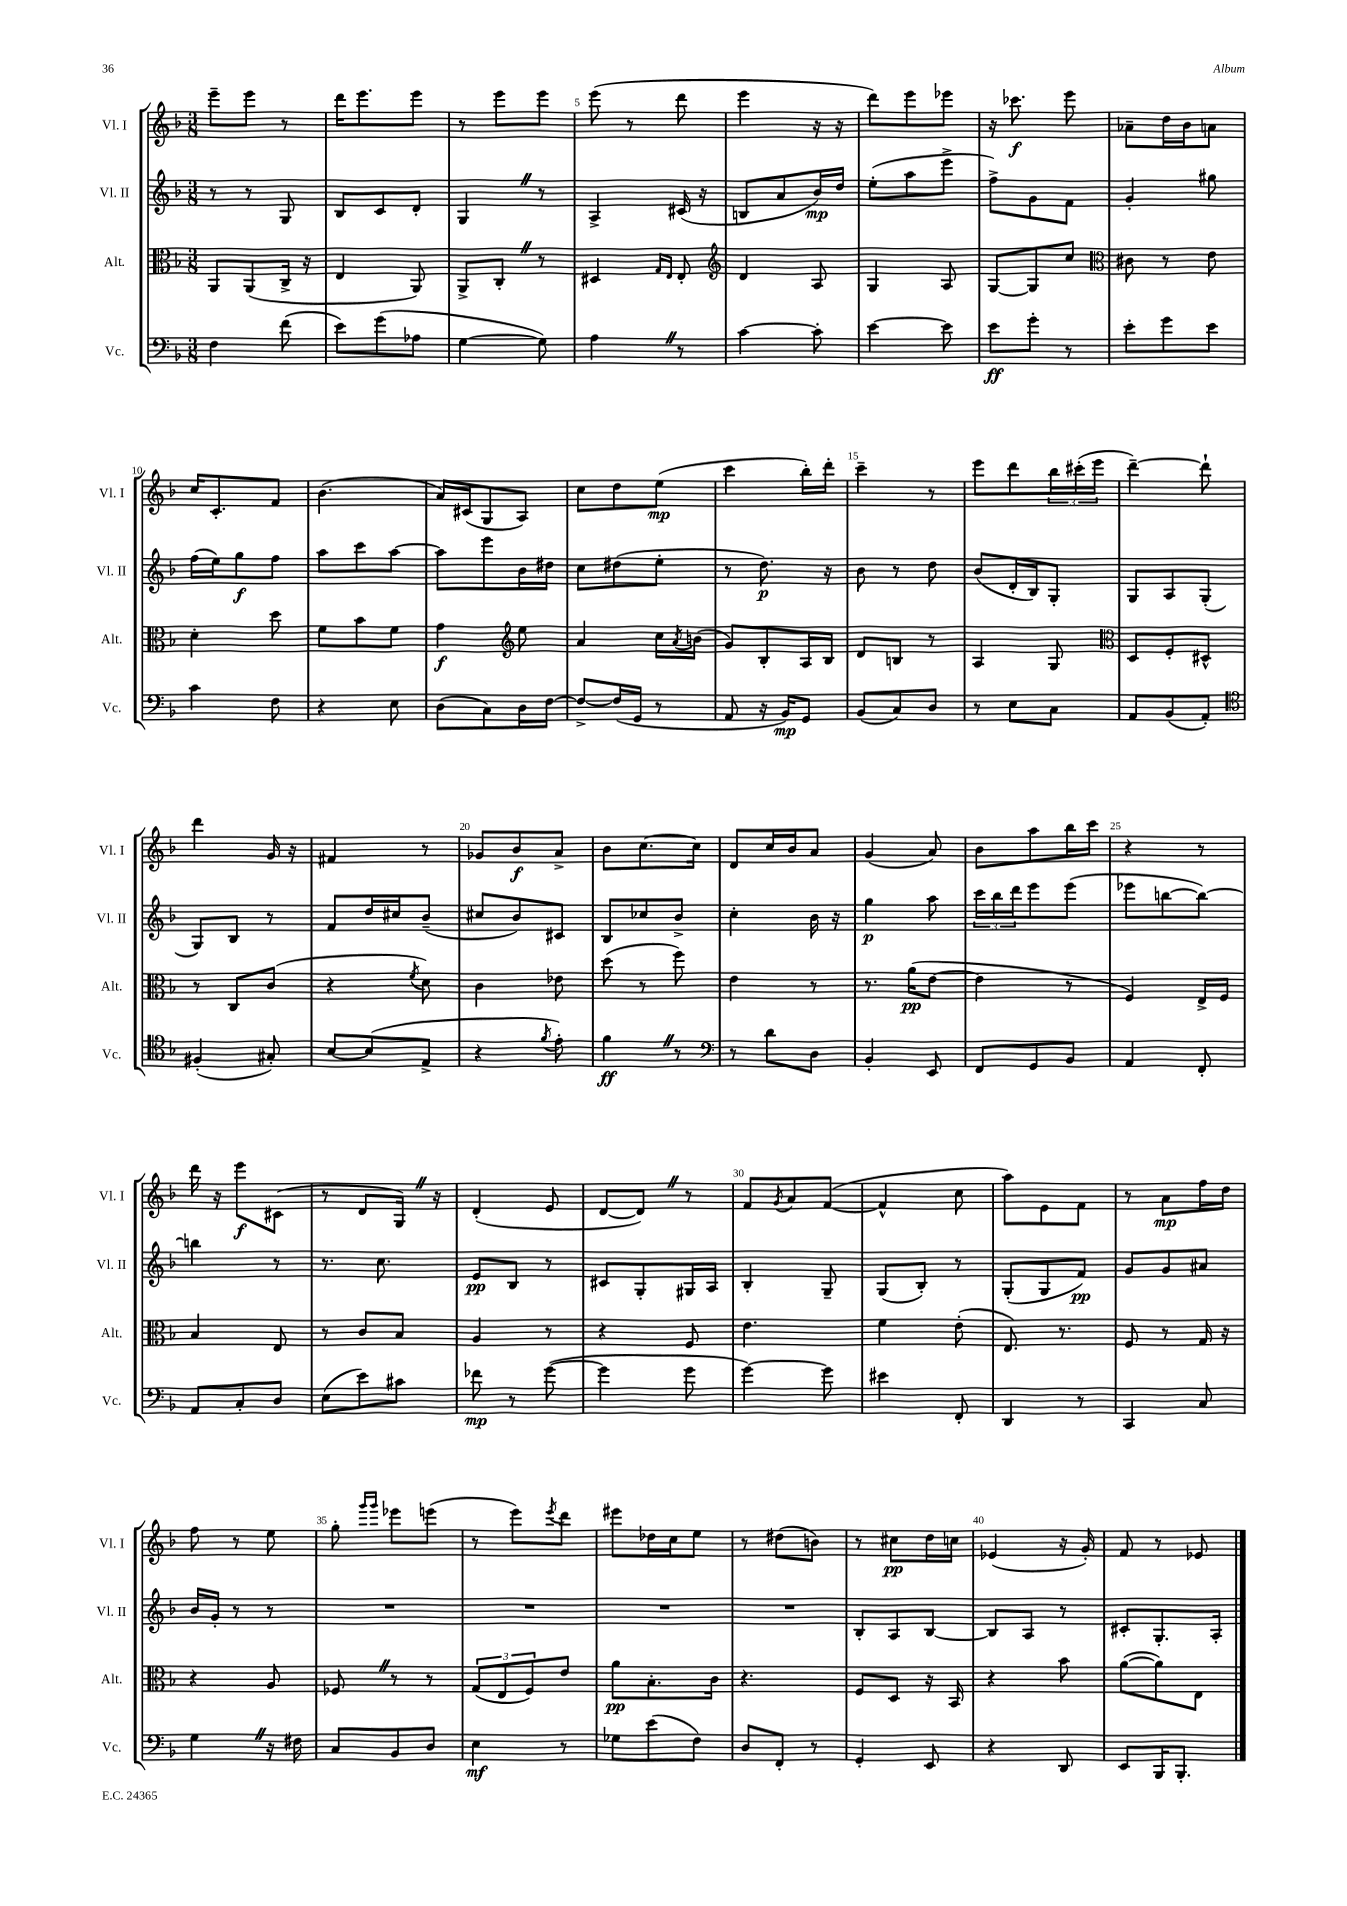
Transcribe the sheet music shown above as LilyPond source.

<<
\new StaffGroup <<
\new Staff = "s0" \with { instrumentName = "Vl. I" shortInstrumentName = "Vl. I" } {
    \clef treble \key f \major \numericTimeSignature \time 3/8
    e'''8-- e'''8 r8 |
    d'''16 e'''8. e'''8 |
    r8 e'''8 e'''8 |
    e'''8( r8 d'''8 |
    e'''4 r16 r16 |
    d'''8) e'''8 ees'''8 |
    r16 ces'''8.\f e'''8 |
    aes'8-- d''16 bes'16 a'8 |
    c''16 c'8.-. f'8 |
    bes'4.( |
    a'16) cis'16( g8 a8) |
    c''8 d''8 e''8\mp( |
    c'''4 bes''16-.) d'''16-. |
    c'''4-- r8 |
    e'''8 d'''8 \tuplet 3/2 { bes''16 cis'''16-.( e'''16 } |
    d'''4~--) d'''8-! |
    d'''4 g'16 r16 |
    fis'4 r8 |
    ges'8 bes'8\f a'8-> |
    bes'8 c''8.~ c''16 |
    d'8 c''16 bes'16 a'8 |
    g'4( a'8) |
    bes'8 a''8 bes''16 c'''16 |
    r4 r8 |
    d'''16 r16 e'''8\f cis'8( |
    r8 d'8 g16) \once \override BreathingSign.text = \markup { \musicglyph "scripts.caesura.straight" } \breathe r16 |
    d'4-.( e'8 |
    d'8~ d'8) \once \override BreathingSign.text = \markup { \musicglyph "scripts.caesura.straight" } \breathe r8 |
    f'8 \acciaccatura { g'8 } a'8 f'8~( |
    f'4-^ c''8 |
    a''8) e'8 f'8 |
    r8 a'8\mp f''16 d''16 |
    f''8 r8 e''8 |
    g''8-. \grace { g'''16 g'''16 } ees'''8 e'''8( |
    r8 e'''8) \acciaccatura { e'''8 } d'''8 |
    eis'''8 des''16 c''16 e''8 |
    r8 dis''8( b'8) |
    r8 cis''8\pp d''16 c''16 |
    ees'4( r16 g'16-.) |
    f'8 r8 ees'8 \bar "|." |
}
\new Staff = "s1" \with { instrumentName = "Vl. II" shortInstrumentName = "Vl. II" } {
    \clef treble \key f \major \numericTimeSignature \time 3/8
    r8 r8 g8 |
    bes8 c'8 d'8-. |
    g4 \once \override BreathingSign.text = \markup { \musicglyph "scripts.caesura.straight" } \breathe r8 |
    a4-> cis'16( r16 |
    b8 a'8 bes'16\mp) d''16 |
    e''8-.( a''8 e'''8-> |
    f''8->) g'8 f'8 |
    g'4-. gis''8 |
    f''16( e''16) g''8\f f''8 |
    a''8 c'''8 a''8~ |
    a''8 e'''8 bes'16 dis''16 |
    c''8 dis''8( e''8-. |
    r8 d''8.\p) r16 |
    bes'8 r8 d''8 |
    bes'8( d'16-. bes16) g8-. |
    g8 a8 g8-.( |
    g8) bes8 r8 |
    f'8 d''16 cis''16 bes'8--( |
    cis''8 bes'8) cis'8 |
    bes8 ces''8 bes'8-> |
    c''4-. bes'16 r16 |
    g''4\p a''8 |
    \tuplet 3/2 { c'''16 bes''16 d'''16 } e'''8 e'''8( |
    ees'''8 b''8~ b''8~) |
    b''4 r8 |
    r8. c''8. |
    e'8\pp bes8 r8 |
    cis'8 g8-. gis16 a16 |
    bes4-. g8-- |
    g8( bes8-.) r8 |
    g8-.( g8 f'8\pp) |
    g'8 g'8 ais'8 |
    bes'16 g'16-. r8 r8 |
    R4. |
    R4. |
    R4. |
    R4. |
    bes8-. a8 bes8~ |
    bes8 a8 r8 |
    cis'8-. g8.-. a16-. \bar "|." |
}
\new Staff = "s2" \with { instrumentName = "Alt." shortInstrumentName = "Alt." } {
    \clef alto \key f \major \numericTimeSignature \time 3/8
    a,8 a,8( c16-> r16 |
    e4 a,8) |
    a,8-> c8-. \once \override BreathingSign.text = \markup { \musicglyph "scripts.caesura.straight" } \breathe r8 |
    dis4 \grace { g16 e16 } e8-. |
    \clef treble d'4 a8 |
    g4 a8 |
    g8~ g8 c''8 |
    \clef alto cis'8 r8 e'8 |
    d'4-. d''8 |
    f'8 bes'8 f'8 |
    g'4\f \clef treble e''8 |
    a'4 c''16 \acciaccatura { a'8 } b'16( |
    g'8) bes8-. a16 bes16 |
    d'8 b8 r8 |
    a4 g8 |
    \clef alto d8 f8-. dis8-^ |
    r8 c8 c'8( |
    r4 \acciaccatura { f'8 } d'8) |
    c'4 ees'8 |
    d''8( r8 f''8) |
    e'4 r8 |
    r8. a'16\pp( e'8~ |
    e'4 r8 |
    f4) e16-> f16 |
    bes4 e8 |
    r8 c'8 bes8 |
    a4 r8 |
    r4 f8 |
    e'4. |
    f'4 e'8-.( |
    e8.) r8. |
    f8 r8 g16 r16 |
    r4 a8 |
    fes8 \once \override BreathingSign.text = \markup { \musicglyph "scripts.caesura.straight" } \breathe r8 r8 |
    \tuplet 3/2 { g8( e8 f8) } e'8 |
    a'8\pp bes8.-. c'16 |
    r4. |
    f8 d8 r16 bes,16 |
    r4 bes'8 |
    a'8~( a'8) e8 \bar "|." |
}
\new Staff = "s3" \with { instrumentName = "Vc." shortInstrumentName = "Vc." } {
    \clef bass \key f \major \numericTimeSignature \time 3/8
    f4 f'8( |
    e'8) g'8( aes8 |
    g4~ g8) |
    a4 \once \override BreathingSign.text = \markup { \musicglyph "scripts.caesura.straight" } \breathe r8 |
    c'4~ c'8-. |
    e'4~ e'8 |
    e'8\ff g'8-. r8 |
    e'8-. g'8 e'8 |
    c'4 f8 |
    r4 e8 |
    d8( c8) d16 f16~ |
    f8~-> f16( g,16 r8 |
    a,8 r16 bes,16\mp) g,8 |
    bes,8( c8) d8 |
    r8 e8 c8 |
    a,8 bes,8( a,8-.) |
    \clef tenor fis4-.( gis8-.) |
    bes8~ bes8( e8-> |
    r4 \acciaccatura { f'8 } e'8-.) |
    f'4\ff \once \override BreathingSign.text = \markup { \musicglyph "scripts.caesura.straight" } \breathe r8 |
    \clef bass r8 d'8 d8 |
    bes,4-. e,8 |
    f,8 g,8 bes,8 |
    a,4 f,8-. |
    a,8 c8-. d8 |
    e8( e'8) cis'8 |
    fes'8\mp r8 g'8~( |
    g'4 g'8 |
    g'4~) g'8 |
    eis'4 f,8-. |
    d,4 r8 |
    c,4 c8 |
    g4 \once \override BreathingSign.text = \markup { \musicglyph "scripts.caesura.straight" } \breathe r16 fis16 |
    c8 bes,8 d8 |
    e4\mf r8 |
    ges8 e'8( f8) |
    d8 f,8-. r8 |
    g,4-. e,8 |
    r4 d,8 |
    e,8 bes,,16 bes,,8.-. \bar "|." |
}
>>
>>
\layout { \context { \Score currentBarNumber = #2 \override BarNumber.break-visibility = ##(#f #t #t) barNumberVisibility = #(every-nth-bar-number-visible 5) } }
